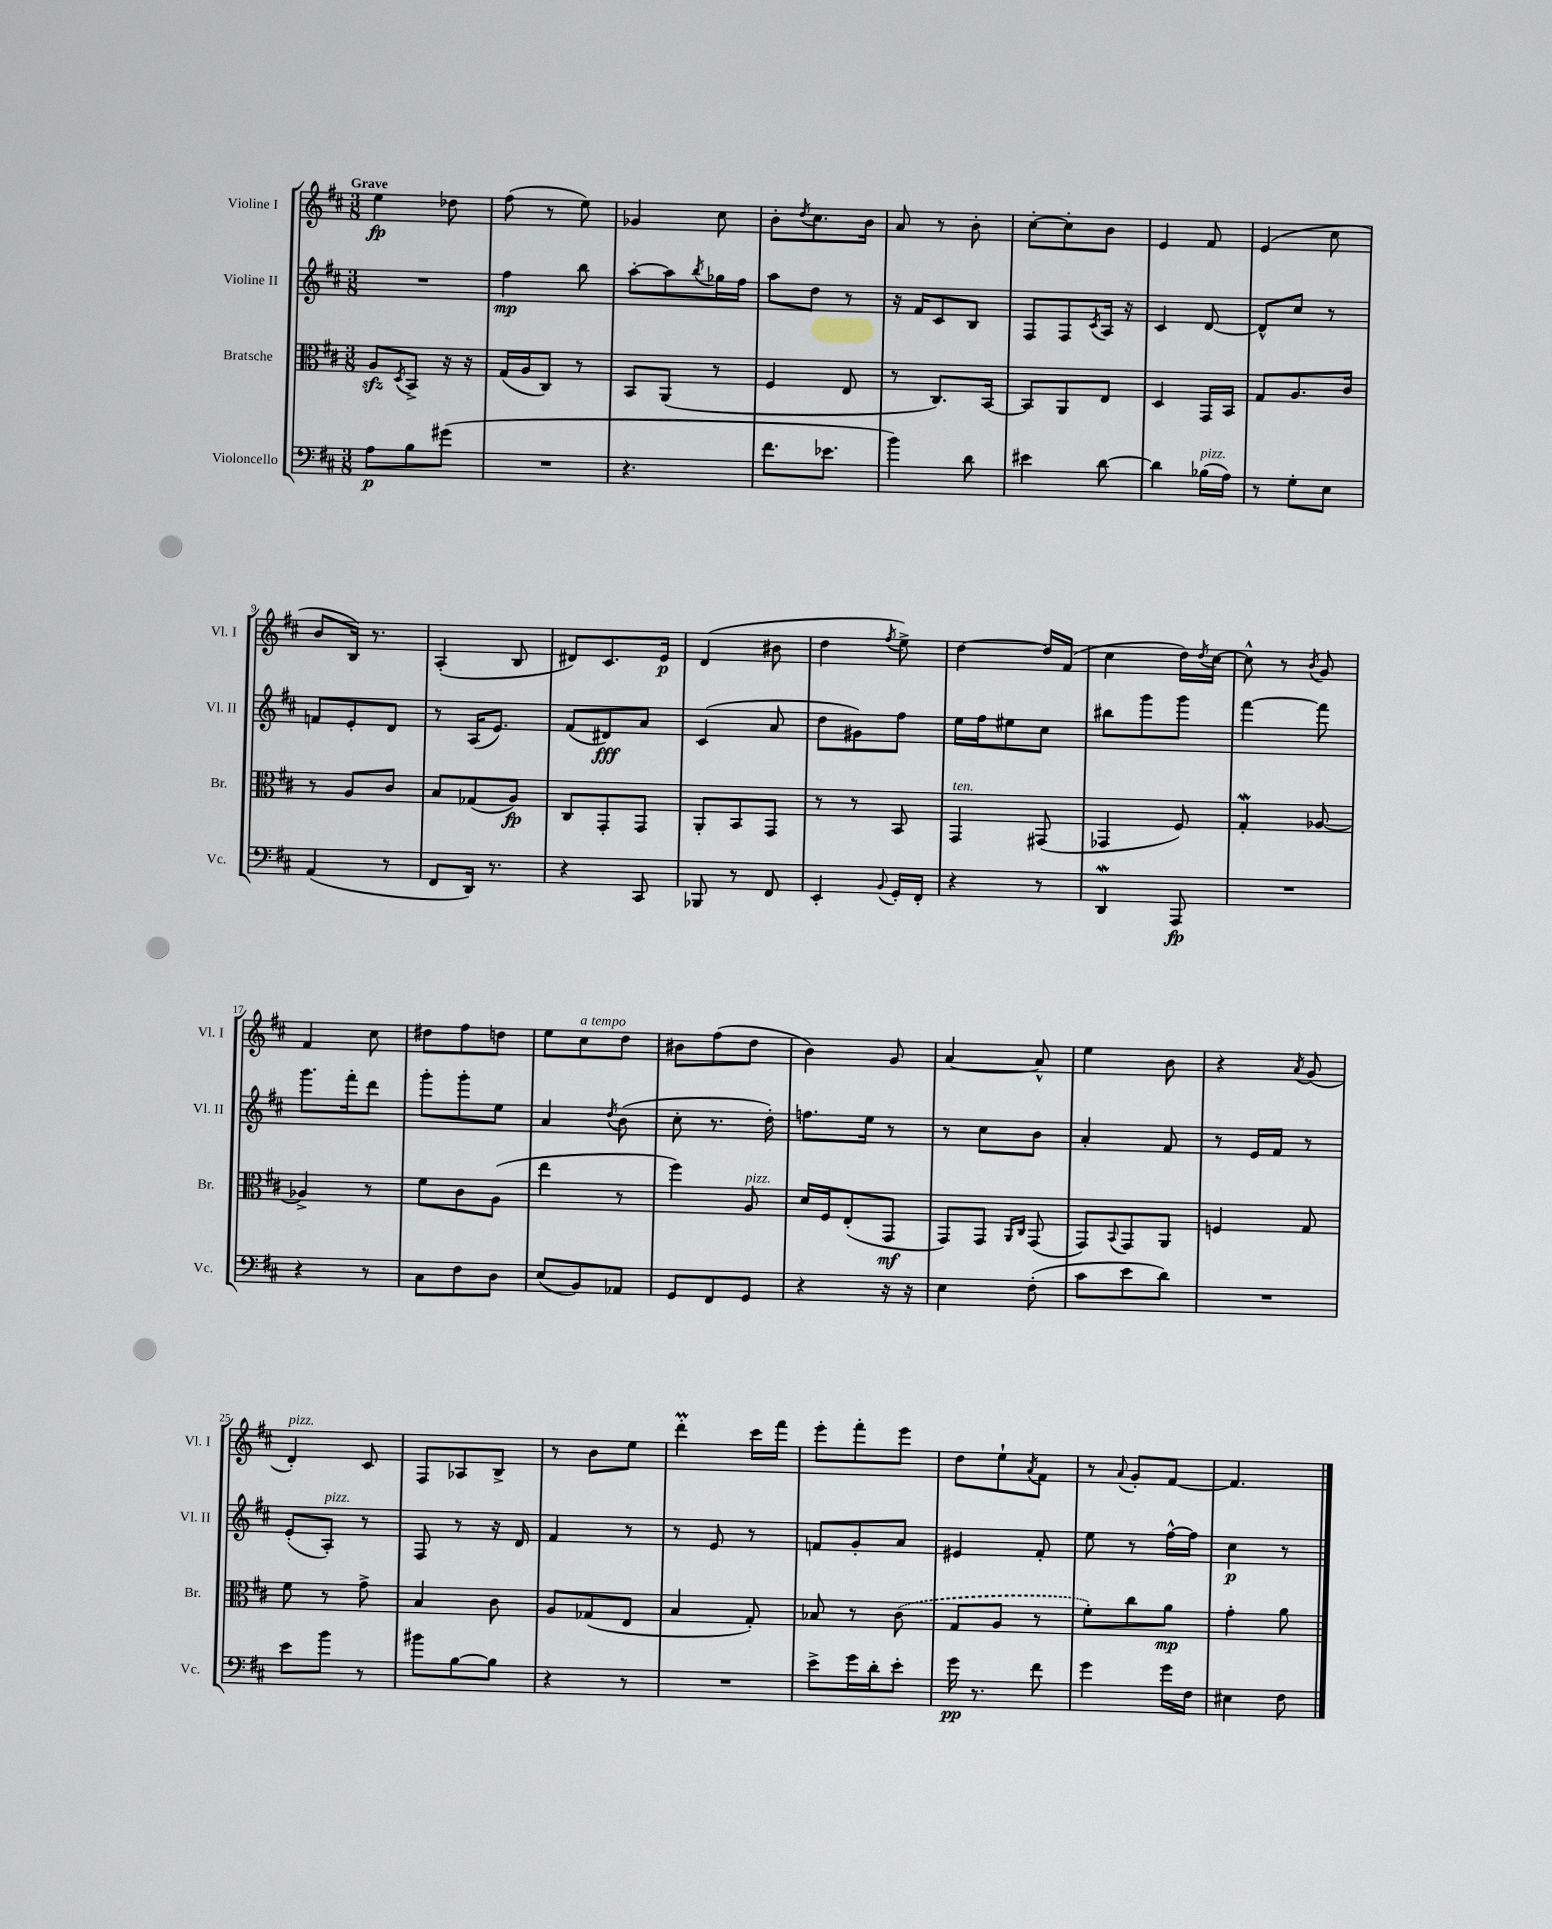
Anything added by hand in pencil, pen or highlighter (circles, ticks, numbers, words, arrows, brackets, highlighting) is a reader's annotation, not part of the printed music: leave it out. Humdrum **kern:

**kern	**dynam	**kern	**dynam	**kern	**dynam	**kern	**dynam
*part4	*part4	*part3	*part3	*part2	*part2	*part1	*part1
*staff4	*staff4	*staff3	*staff3	*staff2	*staff2	*staff1	*staff1
*I"Violoncello	*	*I"Bratsche	*	*I"Violine II	*	*I"Violine I	*
*I'Vc.	*	*I'Br.	*	*I'Vl. II	*	*I'Vl. I	*
*clefF4	*	*clefC3	*	*clefG2	*	*clefG2	*
*k[f#c#]	*	*k[f#c#]	*	*k[f#c#]	*	*k[f#c#]	*
*M3/8	*	*M3/8	*	*M3/8	*	*M3/8	*
=1	=1	=1	=1	=1	=1	=1	=1
!	!	!	!	!	!	!LO:TX:a:B:t=Grave	!
8A\L	p	8Azz/L	.	4.r	.	4ee\	fp
.	.	8qD/	.	.	.	.	.
8B\	.	8BB^/J	.	.	.	.	.
(8g#X\J	.	16r	.	.	.	8dd-X\	.
.	.	16r	.	.	.	.	.
=2	=2	=2	=2	=2	=2	=2	=2
4.r	.	(16G/LL	.	4ff#\	mp	(8ff#\	.
.	.	16A/J	.	.	.	.	.
.	.	8C#/J)	.	.	.	8r	.
.	.	8r	.	8bb\	.	8ee\)	.
=3	=3	=3	=3	=3	=3	=3	=3
4.r	.	8BB/L	.	[8aa'\L	.	4g-X/	.
.	.	(8AA/J	.	8aa\]	.	.	.
.	.	.	.	8qbb/	.	.	.
.	.	8r	.	16gg-X\L	.	8cc#\	.
.	.	.	.	16ff#\JJ	.	.	.
=4	=4	=4	=4	=4	=4	=4	=4
8.f#\L	.	4F#/	.	8aa\L	.	8b'\L	.
.	.	.	.	.	.	8qdd/	.
.	.	.	.	8dd\J	.	8.cc#\	.
8.e-X\J	.	.	.	.	.	.	.
.	.	8E/	.	8r	.	.	.
.	.	.	.	.	.	16b\Jk	.
=5	=5	=5	=5	=5	=5	=5	=5
4b\)	.	8r	.	16r	.	8a/	.
.	.	.	.	16f#/KL	.	.	.
.	.	8.C#/L)	.	8c#/	.	8r	.
8d\	.	.	.	8B/J	.	8b'\	.
.	.	[16BB/Jk	.	.	.	.	.
=6	=6	=6	=6	=6	=6	=6	=6
4e#X\	.	8BB/L]	.	8F#/L	.	[8cc#'\L	.
.	.	8AA/	.	8F#/	.	8cc#'\]	.
.	.	.	.	8qc#/	.	.	.
[8d\	.	8E/J	.	16A/Jk	.	8b\J	.
.	.	.	.	16r	.	.	.
=7	=7	=7	=7	=7	=7	=7	=7
4d\]	.	4D/	.	4c#/	.	4e/	.
!LO:TX:a:i:t=pizz.	!	!	!	!	!	!	!
(16B-X\LL	.	16GG/LL	.	[8d/	.	8f#/	.
16A\JJ)	.	16BB/JJ	.	.	.	.	.
=8	=8	=8	=8	=8	=8	=8	=8
8r	.	8G/L	.	8d^^/L]	.	(4e/	.
8G'\L	.	8.A/	.	8cc#/J	.	.	.
8E\J	.	.	.	8r	.	8cc#\	.
.	.	16c#/Jk	.	.	.	.	.
!!LO:LB:g=z
=9	=9	=9	=9	=9	=9	=9	=9
(4AA/	.	8r	.	8fn/L	.	8b/L	.
.	.	8A/L	.	8e'/	.	16B/Jk)	.
.	.	.	.	.	.	8.r	.
8r	.	8c#/J	.	8d/J	.	.	.
=10	=10	=10	=10	=10	=10	=10	=10
8FF#/L	.	8B/L	.	8r	.	(4A'/	.
16DD/Jk)	.	(8G-X/	.	(16A/KL	.	.	.
8.r	.	.	.	8.e/J)	.	.	.
.	.	8A/J)	fp	.	.	8B/	.
=11	=11	=11	=11	=11	=11	=11	=11
4r	.	8C#/L	.	(8f#/L	.	8d#X/L)	.
.	.	8GG'/	.	8d#X/)	fff	8.c#/	.
8CC#/	.	8GG/J	.	8a/J	.	.	.
.	.	.	.	.	.	16e/Jk	p
=12	=12	=12	=12	=12	=12	=12	=12
8BBB-X/	.	8AA'/L	.	(4c#/	.	(4d/	.
8r	.	8BB/	.	.	.	.	.
8FF#/	.	8GG/J	.	8a/	.	8b#X\	.
=13	=13	=13	=13	=13	=13	=13	=13
4EE'/	.	8r	.	8dd\L	.	4dd\	.
.	.	8r	.	8g#X\)	.	.	.
8qqBB/	.	.	.	.	.	8qff#/	.
16GG'/LL	.	8BB/	.	8ff#\J	.	8ee^\)	.
16FF#'/JJ	.	.	.	.	.	.	.
=14	=14	=14	=14	=14	=14	=14	=14
!	!	!LO:TX:a:i:t=ten.	!	!	!	!	!
4r	.	4GG/	.	16ee\LL	.	[4dd\	.
.	.	.	.	16ff#\J	.	.	.
.	.	.	.	8ee#X\	.	.	.
8r	.	(8GG#X/	.	8cc#\J	.	16dd/LL]	.
.	.	.	.	.	.	(16f#/JJ	.
=15	=15	=15	=15	=15	=15	=15	=15
4DDw/	.	4GG-X/	.	8bb#X\L	.	4cc#\	.
.	.	.	.	8ggg\	.	.	.
8AAA/	fp	8F#/)	.	8ggg\J	.	16dd\LL)	.
.	.	.	.	.	.	8qdd/	.
.	.	.	.	.	.	[16cc#\JJ	.
=16	=16	=16	=16	=16	=16	=16	=16
4.r	.	4Gw'/	.	[4fff#\	.	8cc#^^\]	.
.	.	.	.	.	.	8r	.
.	.	.	.	.	.	8qb/	.
.	.	[8A-X/	.	8fff#\]	.	8g/	.
!!LO:LB:g=z
=17	=17	=17	=17	=17	=17	=17	=17
4r	.	4A-X^/]	.	8.ggg\L	.	4f#/	.
.	.	.	.	16fff#'\k	.	.	.
8r	.	8r	.	8ddd\J	.	8cc#\	.
=18	=18	=18	=18	=18	=18	=18	=18
8C#\L	.	8f#\L	.	8ggg'\L	.	8dd#X\L	.
8F#\	.	8c#\	.	8ggg'\	.	8ff#\	.
8D\J	.	(8A\J	.	8ee\J	.	8ddn\J	.
=19	=19	=19	=19	=19	=19	=19	=19
(8E/L	.	4ee\	.	4a/	.	8ee\L	.
!	!	!	!	!	!	!LO:TX:a:i:t=a tempo	!
8BB/)	.	.	.	.	.	8cc#\	.
.	.	.	.	8qdd/	.	.	.
8AA-X/J	.	8r	.	(8b\	.	8dd\J	.
=20	=20	=20	=20	=20	=20	=20	=20
8GG/L	.	4ff#\)	.	8cc#'\	.	8b#X\L	.
8FF#/	.	.	.	8.r	.	(8ff#\	.
!	!	!LO:TX:a:i:t=pizz.	!	!	!	!	!
8GG/J	.	8A/	.	.	.	8dd\J	.
.	.	.	.	16dd'\)	.	.	.
=21	=21	=21	=21	=21	=21	=21	=21
4r	.	16d/LL	.	8.ffn\L	.	4b\)	.
.	.	16F#/J	.	.	.	.	.
.	.	(8E'/	.	.	.	.	.
.	.	.	.	16ee\Jk	.	.	.
16r	.	8GG/J	mf	8r	.	8g/	.
16r	.	.	.	.	.	.	.
=22	=22	=22	=22	=22	=22	=22	=22
4E\	.	8GG/L)	.	8r	.	[4a/	.
.	.	8GG/J	.	8cc#\L	.	.	.
.	.	16qqAA/LL	.	.	.	.	.
.	.	16qqC#/JJ	.	.	.	.	.
(8F#'\	.	(8GG/	.	8b\J	.	8a^^/]	.
=23	=23	=23	=23	=23	=23	=23	=23
8c#\L	.	8GG/L)	.	4a'/	.	4ee\	.
.	.	8qqBB/	.	.	.	.	.
8e\	.	8GG/	.	.	.	.	.
8d\J)	.	8AA/J	.	8f#/	.	8b\	.
=24	=24	=24	=24	=24	=24	=24	=24
4.r	.	4Fn/	.	8r	.	4r	.
.	.	.	.	16e/LL	.	.	.
.	.	.	.	16f#/JJ	.	.	.
.	.	.	.	.	.	8qa/	.
.	.	8G/	.	8r	.	(8g/	.
!!LO:LB:g=z
=25	=25	=25	=25	=25	=25	=25	=25
!	!	!	!	!	!	!LO:TX:a:i:t=pizz.	!
8e\L	.	8f#\	.	(8e'/L	.	4d'/)	.
!	!	!	!	!LO:TX:a:i:t=pizz.	!	!	!
8b\J	.	8r	.	8A'/J)	.	.	.
8r	.	8g^\	.	8r	.	8c#/	.
=26	=26	=26	=26	=26	=26	=26	=26
8b#X\L	.	4B/	.	8F#/	.	8F#/L	.
[8B\	.	.	.	8r	.	8A-X/	.
8B\J]	.	8c#\	.	16r	.	8B^/J	.
.	.	.	.	16d/	.	.	.
=27	=27	=27	=27	=27	=27	=27	=27
4r	.	8A/L	.	4f#/	.	8r	.
.	.	(8G-X/	.	.	.	8b\L	.
8r	.	8E/J	.	8r	.	8ee\J	.
=28	=28	=28	=28	=28	=28	=28	=28
4.r	.	4B/	.	8r	.	4dddM'\	.
.	.	.	.	8e/	.	.	.
.	.	8G'/)	.	8r	.	16ccc#\LL	.
.	.	.	.	.	.	16fff#\JJ	.
=29	=29	=29	=29	=29	=29	=29	=29
8e^\L	.	8B-X/	.	8fn/L	.	8eee'\L	.
16g\L	.	8r	.	8g'/	.	8fff#'\	.
16d'\J	.	.	.	.	.	.	.
8e'\J	.	(8c#\	.	8a/J	.	8eee\J	.
=30	=30	=30	=30	=30	=30	=30	=30
16g\	pp	8G/L	.	4e#X/	.	8dd\L	.
8.r	.	.	.	.	.	.	.
.	.	8A/J	.	.	.	8ee`\	.
.	.	.	.	.	.	8qa/	.
8f#\	.	8r	.	8f#'/	.	8f#\J	.
=31	=31	=31	=31	=31	=31	=31	=31
4g\	.	8f#'\L)	.	8ee\	.	8r	.
.	.	.	.	.	.	8qqa/	.
.	.	8cc#\	.	8r	.	8g'/L	.
16g\LL	.	8a\J	mp	[16ff#^^\LL	.	[8f#/J	.
16F#\JJ	.	.	.	16ff#\JJ]	.	.	.
=32	=32	=32	=32	=32	=32	=32	=32
4E#X\	.	4g'\	.	4cc#\	p	4.f#/]	.
8F#\	.	8a\	.	8r	.	.	.
==	==	==	==	==	==	==	==
*-	*-	*-	*-	*-	*-	*-	*-
